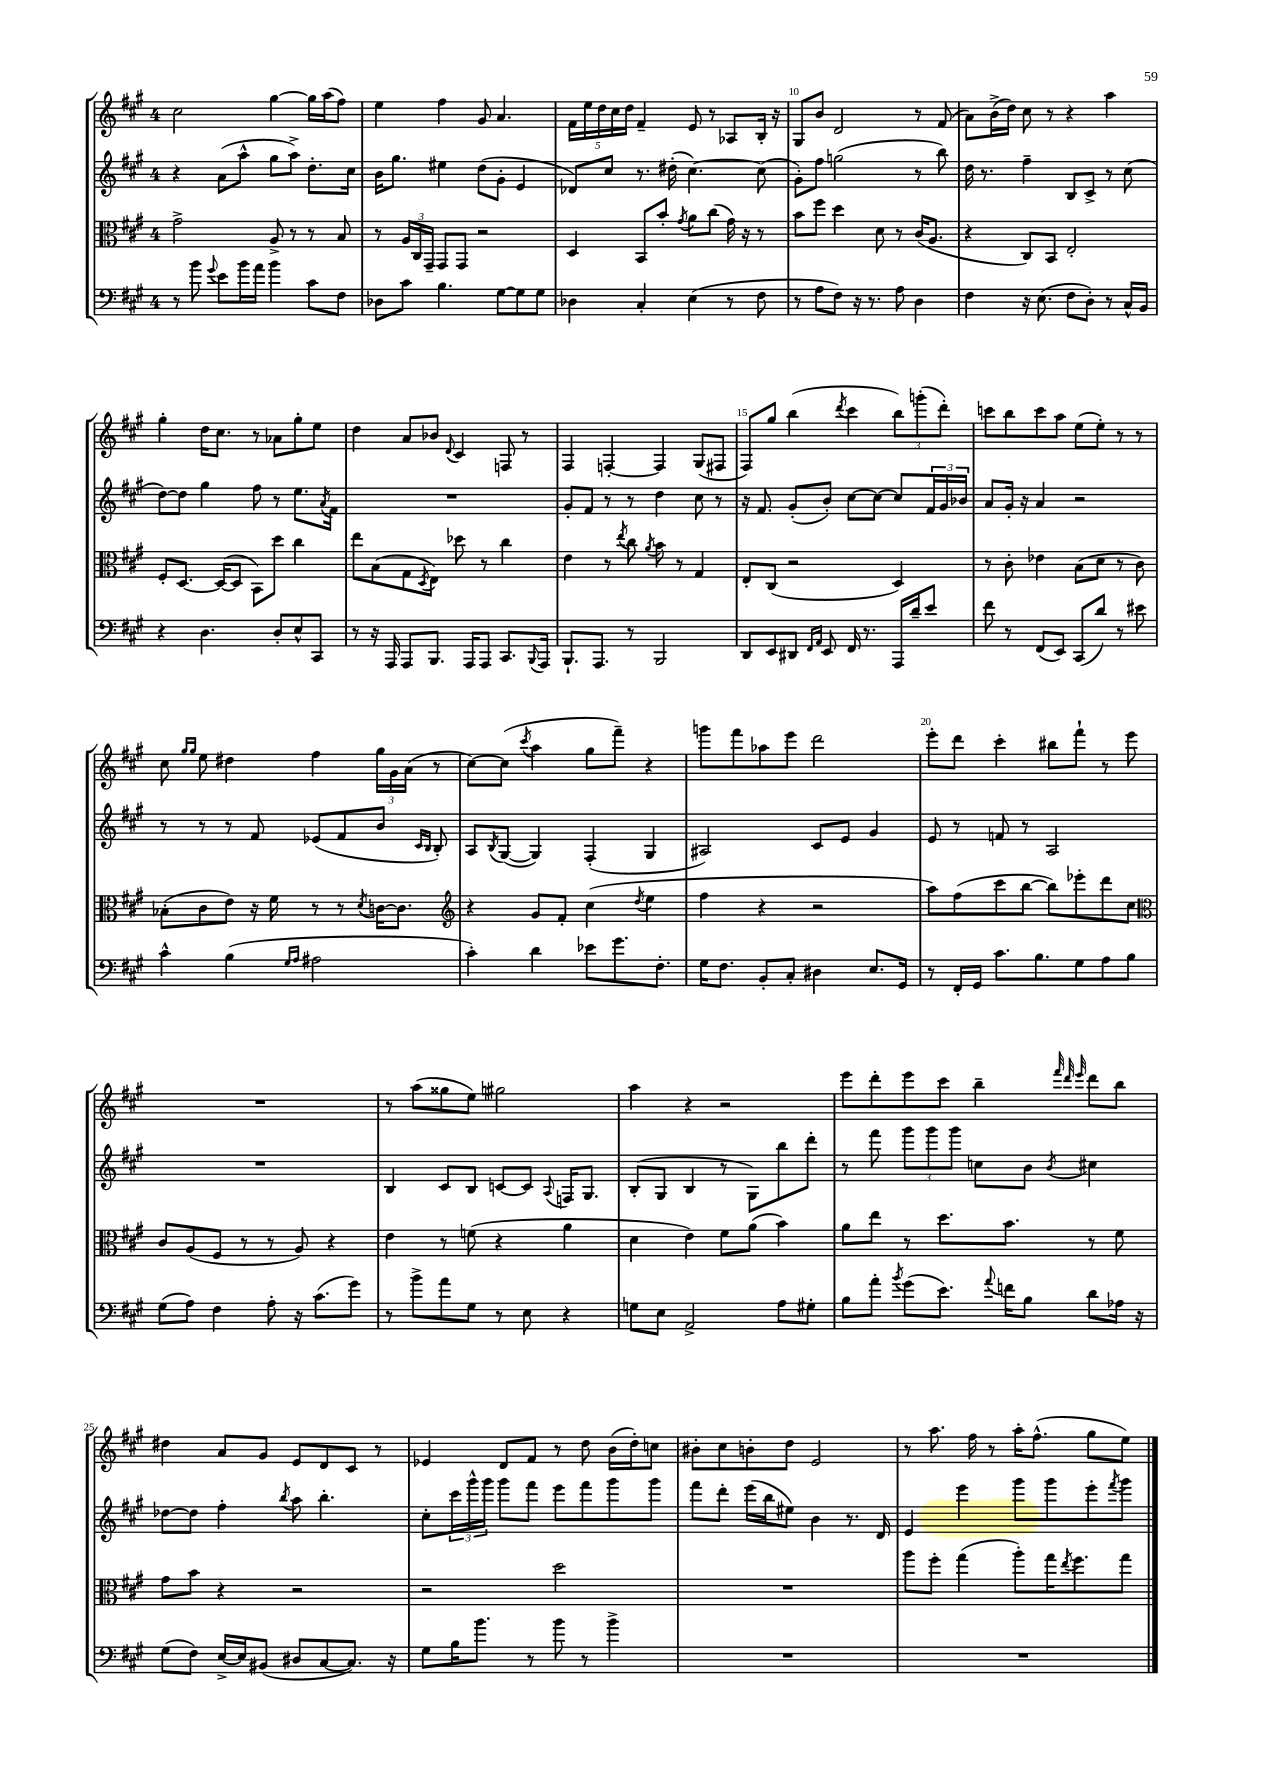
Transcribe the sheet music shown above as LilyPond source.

<<
\new StaffGroup <<
\new Staff = "s0" {
    \clef treble \key a \major \once \override Staff.TimeSignature.style = #'single-digit \time 4/4
    cis''2 gis''4~ gis''16 a''16( fis''8) |
    e''4 fis''4 gis'8 a'4. |
    \tuplet 5/4 { fis'16 e''16 d''16 cis''16 d''16 } fis'4-- e'8 r8 aes8 b16-. r16 |
    gis8 b'8 d'2 r8 fis'8( |
    a'8) b'16->( d''16) cis''8 r8 r4 a''4 |
    gis''4-. d''16 cis''8. r8 aes'8 gis''8-. e''8 |
    d''4 a'8 bes'8 \appoggiatura { d'8 } cis'4 f8 r8 |
    fis4 f4~-. f4 gis8( fis8 |
    fis8) gis''8 b''4( \acciaccatura { d'''8 } cis'''4 \tuplet 3/2 { b''8) g'''8-.( d'''8-.) } |
    c'''8 b''8 c'''8 a''8 e''8( e''8-.) r8 r8 |
    cis''8 \grace { gis''16 gis''16 } e''8 dis''4 fis''4 \tuplet 3/2 { gis''16 gis'16 a'16( } r8 |
    cis''8~) cis''8( \acciaccatura { cis'''8 } a''4 gis''8 fis'''8--) r4 |
    g'''8 fis'''8 aes''8 e'''8 d'''2 |
    e'''8-. d'''8 cis'''4-. bis''8 fis'''8-! r8 e'''8 |
    R1 |
    r8 a''8( gisis''8 e''8) gis''2 |
    a''4 r4 r2 |
    e'''8 d'''8-. e'''8 cis'''8 b''4-- \grace { fis'''32 d'''32 e'''32 } d'''8 b''8 |
    dis''4 a'8 gis'8 e'8 d'8 cis'8 r8 |
    ees'4 d'8 fis'8 r8 d''8 b'16( d''16-.) c''8 |
    bis'8-. cis''8 b'8-. d''8 e'2 |
    r8 a''8. fis''16 r8 a''16-. fis''8.-^( gis''8 e''8) \bar "|." |
}
\new Staff = "s1" {
    \clef treble \key a \major \once \override Staff.TimeSignature.style = #'single-digit \time 4/4
    r4 a'8( a''8-^ gis''8 a''8->) d''8.-. cis''16 |
    b'16 gis''8. eis''4 d''8( gis'8-. e'4 |
    des'8) cis''8 r8. dis''16-.( cis''4.~) cis''8( |
    gis'8-.) fis''8 g''2( r8 b''8) |
    d''16 r8. fis''4-- b8 cis'8-> r8 cis''8( |
    d''8~) d''8 gis''4 fis''8 r8 e''8. \acciaccatura { a'8 } fis'16 |
    R1 |
    gis'8-. fis'8 r8 r8 d''4 cis''8 r8 |
    r16 fis'8. gis'8-.( b'8-.) cis''8~ cis''8~ cis''8 \tuplet 3/2 { fis'16 gis'16 bes'16 } |
    a'8 gis'16-. r16 a'4 r2 |
    r8 r8 r8 fis'8 ees'8( fis'8 b'8 \grace { cis'16 b16 } b8-.) |
    a8 \acciaccatura { b8 } gis8~( gis4) fis4-.( gis4 |
    ais2) cis'8 e'8 gis'4 |
    e'8 r8 f'8 r8 a2 |
    R1 |
    b4 cis'8 b8 c'8~ c'8 \appoggiatura { a8 } f16 gis8. |
    b8-.( gis8 b4 r8 gis8) b''8 d'''8-. |
    r8 fis'''8 \tuplet 3/2 { gis'''8 gis'''8 gis'''8 } c''8 b'8 \acciaccatura { b'8 } cis''4 |
    des''8~ des''8 fis''4-. \acciaccatura { b''8 } a''8 b''4.-. |
    cis''8-. \tuplet 3/2 { cis'''16 gis'''16-^ gis'''16 } gis'''8 fis'''8 e'''8 fis'''8 gis'''8 gis'''8 |
    fis'''8 d'''8-. e'''16( b''16 eis''8) b'4 r8. d'16 |
    e'4 e'''4 gis'''8 gis'''8 e'''8-. \acciaccatura { fis'''8 } gis'''8 \bar "|." |
}
\new Staff = "s2" {
    \clef alto \key a \major \once \override Staff.TimeSignature.style = #'single-digit \time 4/4
    gis'2-> a8-> r8 r8 b8 |
    r8 \tuplet 3/2 { a16 cis16 gis,16-- } gis,8 gis,8 r2 |
    d4 b,8 b'8-. \acciaccatura { gis'8 } a'8 cis''8( gis'16) r16 r8 |
    b'8 fis''8 d''4 d'8 r8 cis'16( a8. |
    r4 cis8) b,8 e2-. |
    fis8-. d8.~ d16~( d8 b,8) d''8 cis''4 |
    e''8 b8( gis8 \acciaccatura { d8 } e8) des''8 r8 cis''4 |
    e'4 r8 \acciaccatura { e''8 } cis''8 \acciaccatura { a'8 } b'8 r8 gis4 |
    e8-. cis8( r2 d4) |
    r8 cis'8-. ees'4 b8( d'8 r8 cis'8) |
    bes8-.( cis'8 e'8) r16 fis'16 r8 r8 \acciaccatura { d'8 } c'16~ c'8. |
    \clef treble r4 gis'8 fis'8-. cis''4( \acciaccatura { d''8 } e''4 |
    fis''4 r4 r2 |
    a''8) fis''8( cis'''8 b''8~ b''8) ees'''8-. d'''8 cis''8 |
    \clef alto cis'8 a8( fis8 r8 r8 a8) r4 |
    e'4 r8 f'8( r4 a'4 |
    d'4 e'4) fis'8 a'8( b'4) |
    a'8 e''8 r8 d''8. b'8. r8 fis'8 |
    gis'8 b'8 r4 r2 |
    r2 d''2 |
    R1 |
    a''8 fis''8-. gis''4( a''8-.) gis''16 \acciaccatura { e''8 } fis''8. gis''8 \bar "|." |
}
\new Staff = "s3" {
    \clef bass \key a \major \once \override Staff.TimeSignature.style = #'single-digit \time 4/4
    r8 b'8 \appoggiatura { gis'8 } e'8 b'16 a'16 b'4 cis'8 fis8 |
    des8 cis'8 b4. gis8~ gis8 gis8 |
    des4 cis4-. e4( r8 fis8 |
    r8 a8 fis8) r16 r8. a8 d4 |
    fis4 r16 e8.( fis8 d8-.) r8 cis16-^ b,16 |
    r4 d4. d8-. e8-^ cis,8 |
    r8 r16 a,,16 a,,8 b,,8. a,,16 a,,8 cis,8. \appoggiatura { b,,8 } a,,16 |
    b,,8.-! a,,8. r8 b,,2 |
    d,8 e,8 dis,8 \grace { fis,16 a,16 } e,8 fis,16 r8. a,,16 d'16-- e'8 |
    fis'8 r8 fis,8( e,8) cis,8( d'8) r8 eis'8 |
    cis'4-^ b4( \grace { gis16 a16 } ais2 |
    cis'4-.) d'4 ees'8 gis'8. fis8.-. |
    gis16 fis8. b,8-. cis8-. dis4 e8. gis,16 |
    r8 fis,16-. gis,16 cis'8. b8. gis8 a8 b8 |
    gis8( a8) fis4 a8-. r16 cis'8.( gis'8) |
    r8 b'8-> a'8 gis8 r8 e8 r4 |
    g8 e8 a,2-> a8 gis8-. |
    b8 a'8-. \acciaccatura { b'8 } gis'8( e'8.) \appoggiatura { a'8 } f'16 b8 d'8 aes16 r16 |
    gis8( fis8) e16~-> e16 bis,8( dis8 cis8~ cis8.) r16 |
    gis8 b16 b'8. r8 b'8 r8 b'4-> |
    R1 |
    R1 \bar "|." |
}
>>
>>
\layout { \context { \Score currentBarNumber = #7 \override BarNumber.break-visibility = ##(#f #t #t) barNumberVisibility = #(every-nth-bar-number-visible 5) } }
